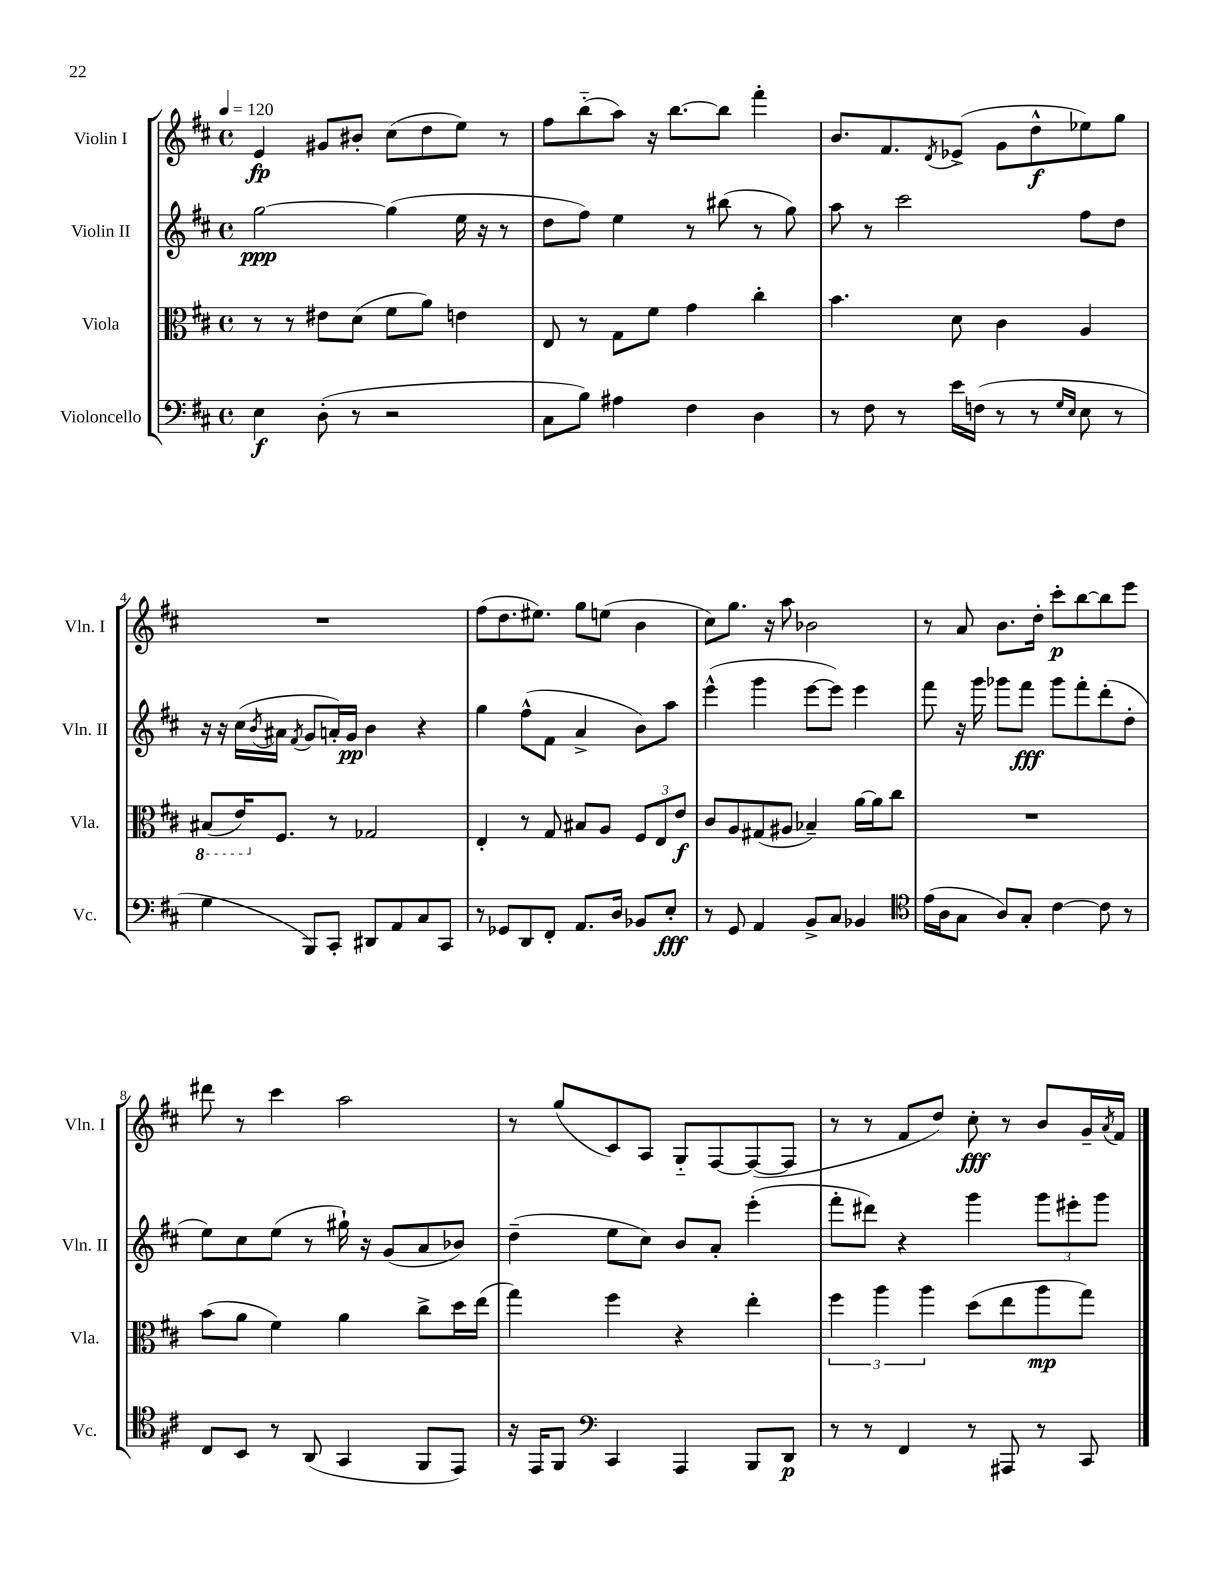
<<
\new StaffGroup <<
\new Staff = "s0" \with { instrumentName = "Violin I" shortInstrumentName = "Vln. I" } {
    \clef treble \key d \major \defaultTimeSignature \time 4/4 \tempo 4 = 120
    e'4\fp gis'8 bis'8-. cis''8( d''8 e''8) r8 |
    fis''8 b''8-_( a''8) r16 b''8.~ b''8 fis'''4-. |
    b'8. fis'8. \acciaccatura { d'8 } ees'8->( g'8 d''8-^\f ees''8) g''8 |
    R1 |
    fis''8( d''8. eis''8.) g''8 e''8( b'4 |
    cis''8) g''8. r16 a''8 bes'2 |
    r8 a'8 b'8. d''16-. cis'''8-.\p b''8~ b''8 e'''8 |
    dis'''8 r8 cis'''4 a''2 |
    r8 g''8( cis'8) a8 g8-_ fis8~ fis8~( fis8 |
    r8 r8 fis'8 d''8) cis''8-.\fff r8 b'8 g'16-- \acciaccatura { a'8 } fis'16 \bar "|." |
}
\new Staff = "s1" \with { instrumentName = "Violin II" shortInstrumentName = "Vln. II" } {
    \clef treble \key d \major \defaultTimeSignature \time 4/4
    g''2~\ppp g''4( e''16 r16 r8 |
    d''8 fis''8) e''4 r8 bis''8( r8 g''8) |
    a''8 r8 cis'''2 fis''8 d''8 |
    r16 r16 cis''16( \acciaccatura { b'8 } ais'16 \acciaccatura { fis'8 } g'8 a'16-.) g'16\pp b'4 r4 |
    g''4 fis''8-^( fis'8 a'4-> b'8) a''8 |
    e'''4-^( g'''4 e'''8~ e'''8) e'''4 |
    fis'''8 r16 g'''16 ges'''8 fis'''8\fff ges'''8 fis'''8-. d'''8-.( d''8-. |
    e''8) cis''8 e''8( r8 gis''16-!) r16 g'8( a'8 bes'8) |
    d''4--( e''8 cis''8) b'8 a'8-. e'''4-.( |
    fis'''8-. dis'''8) r4 g'''4 \tuplet 3/2 { g'''8 eis'''8-. g'''8 } \bar "|." |
}
\new Staff = "s2" \with { instrumentName = "Viola" shortInstrumentName = "Vla." } {
    \clef alto \key d \major \defaultTimeSignature \time 4/4
    r8 r8 eis'8 d'8( fis'8 a'8) e'4 |
    e8 r8 g8 fis'8 g'4 cis''4-. |
    b'4. d'8 cis'4 a4 |
    \ottava #-1 bis,8( e16) \ottava #0 fis8. r8 ges2 |
    e4-. r8 g8 bis8 a8 \tuplet 3/2 { fis8 e8 e'8\f } |
    cis'8 a8 gis8( ais8 bes4--) a'16~ a'16 cis''8 |
    R1 |
    b'8( a'8 fis'4) a'4 cis''8-> d''16 e''16( |
    g''4) fis''4 r4 e''4-. |
    \tuplet 3/2 { fis''4 a''4 a''4 } d''8( e''8 a''8\mp g''8) \bar "|." |
}
\new Staff = "s3" \with { instrumentName = "Violoncello" shortInstrumentName = "Vc." } {
    \clef bass \key d \major \defaultTimeSignature \time 4/4
    e4\f d8-.( r8 r2 |
    cis8 b8) ais4 fis4 d4 |
    r8 fis8 r8 e'16 f16( r8 r8 \grace { g16 e16 } e8 r8 |
    g4 b,,8) cis,8-. dis,8 a,8 cis8 cis,8 |
    r8 ges,8 d,8 fis,8-. a,8. d16 bes,8 e8-.\fff |
    r8 g,8 a,4 b,8-> cis8 bes,4 |
    \clef tenor e'16( a16 g8 a8) g8-. cis'4~ cis'8 r8 |
    cis8 b,8 r8 a,8( g,4 fis,8 e,8) |
    r16 e,16 fis,8 \clef bass cis,4 a,,4 b,,8 d,8\p |
    r8 r8 fis,4 r8 ais,,8 r8 cis,8 \bar "|." |
}
>>
>>
